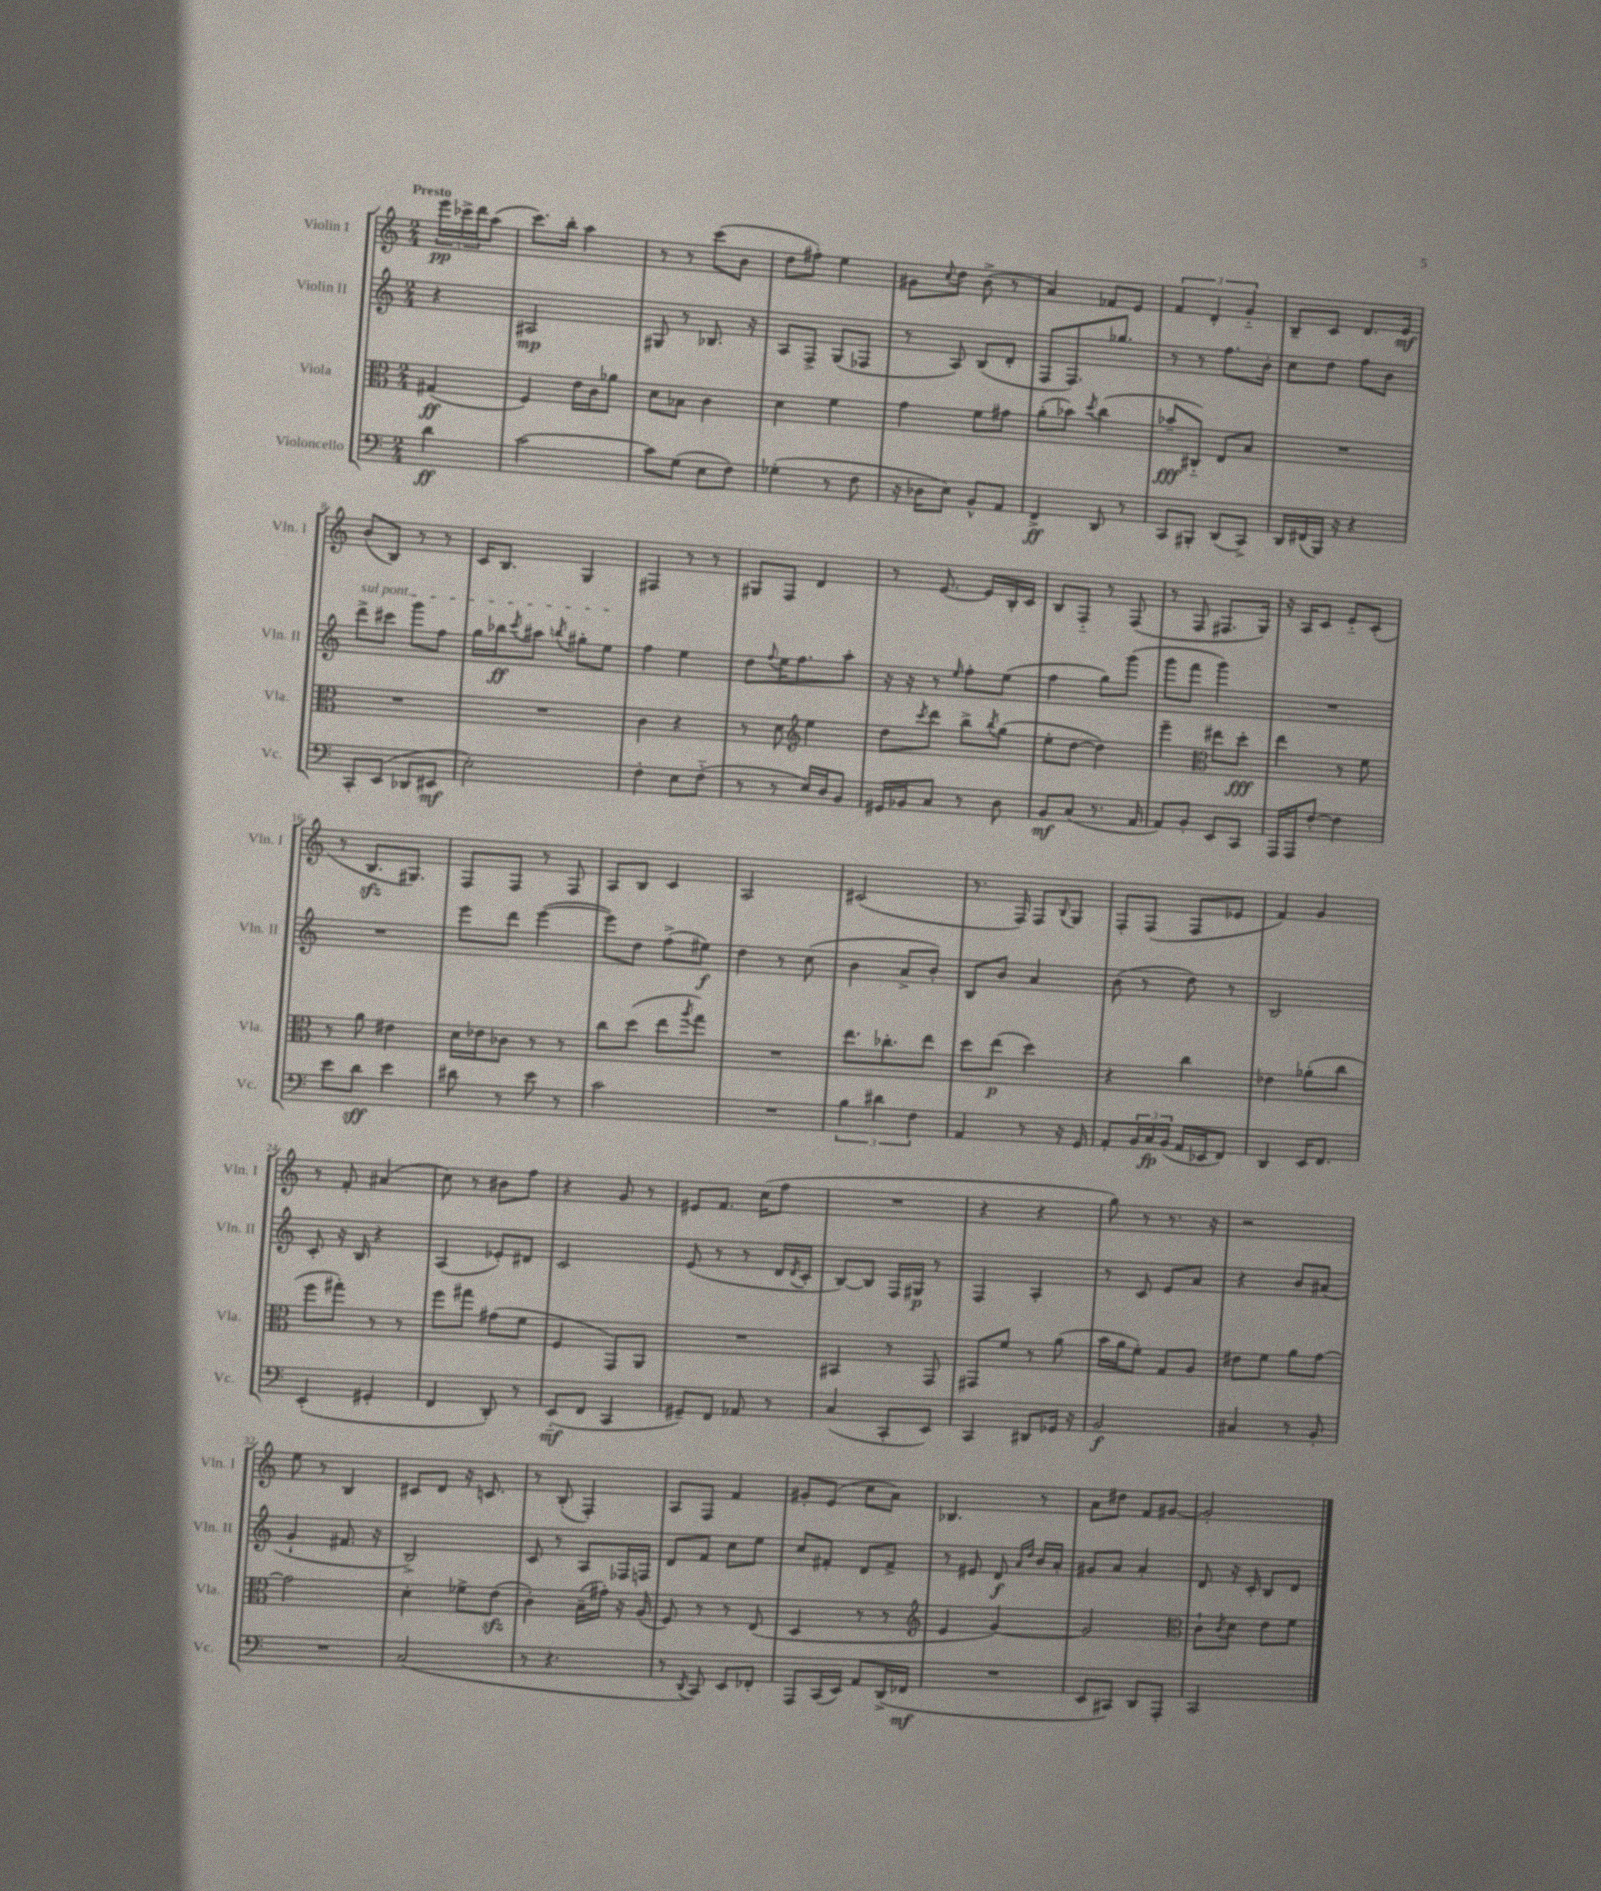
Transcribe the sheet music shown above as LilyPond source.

<<
\new StaffGroup <<
\new Staff = "s0" \with { instrumentName = "Violin I" shortInstrumentName = "Vln. I" } {
    \clef treble \key c \major \numericTimeSignature \time 2/4 \partial 4 \tempo "Presto"
    \tuplet 3/2 { e'''16\pp ces'''16-> d'''16 } a''8( |
    c'''8.) b''16-. a''4 |
    r8 r8 c'''8( b'8 |
    d''8 fis''8-.) e''4 |
    gis'8 \appoggiatura { c''8 } d''8 b'8->( r8 |
    a'4) fes'8 e'8 |
    \tuplet 3/2 { f'4 d'4-. g'4-_ } |
    b8-- c'8 d'8. e'16\mf |
    b'8( b8) r8 r8 |
    c'16 b8. g4 |
    fis4 r8 r8 |
    gis8 f8 d'4 |
    r8 e'8.~ e'16 b16-. c'16 |
    b8 f8-_ r8 f8( |
    r8 f8 fis8. g16) |
    r16 a16 c'8 e'8-_ c'8-.( |
    r8 b8.\sfz gis8.) |
    f8 f8 r8 f8 |
    a8 b8 c'4 |
    a2 |
    cis'2( |
    r8. f16) f8 \appoggiatura { b8 } g8 |
    f8-. f8( f8 ees'8 |
    f'4) g'4 |
    r8 f'8-. ais'4( |
    c''8) r8 bis'8 f''8 |
    r4 g'8 r8 |
    eis'8 f'8. c''16( f''8 |
    R2 |
    r4 r4 |
    g''8) r8 r8. r16 |
    r2 |
    e''8 r8 b4 |
    cis'8 d'8 r16 c'8. |
    r8 b8-.( f4-.) |
    a8 f8 f'4 |
    gis'8-. e'8( c''8 a'8) |
    bes4. r8 |
    a'8 dis''8 f'8 gis'8~ |
    gis'2-. \bar "|." |
}
\new Staff = "s1" \with { instrumentName = "Violin II" shortInstrumentName = "Vln. II" } {
    \clef treble \key c \major \numericTimeSignature \time 2/4 \partial 4
    r4 |
    ais2\mp |
    gis8 r8 bes8. r16 |
    a8 f8-> g8( fes8 |
    r8 a8) b8( d'8-. |
    f8 f8.) ges''8. |
    r8 r8 f''8. b'16-. |
    c''8 d''8 f''8 b'8 |
    \once \override TextSpanner.bound-details.left.text = \markup { \italic "sul pont." } d'''8->\startTextSpan cis'''8 g'''8 f''8 |
    g''16 bes''16\ff \acciaccatura { c'''8 } ais''8 \acciaccatura { b''8 } gis''8-. e''8\stopTextSpan |
    f''4 e''4 |
    d''8 \appoggiatura { f''8 } e''16 f''8. a''8-. |
    r16 r16 r8 \grace { e''16 } f''8-. e''8( |
    f''4 g''8) g'''8( |
    g'''8 f'''8 g'''4) |
    R2 |
    R2 |
    e'''8 d'''8 e'''4~( |
    e'''8) d''8 f''8->( eis''8\f) |
    d''4 r8 c''8( |
    b'4 a'8-> b'8-.) |
    b8 b'8 a'4 |
    b'8( r8 d''8) r8 |
    b2 |
    c'8-. r16 b16 r4 |
    a4( ees'8-.) dis'8 |
    c'2 |
    e'8( r8 r8 d'16 \acciaccatura { d'8 } c'16-. |
    b8~) b8 f16 gis16\p r8 |
    f4 a4-. |
    r8 c'8 e'8 a'8 |
    r4 b'8 ais'8( |
    g'4-! fis'8. r16 |
    b2->) |
    c'8 r8 a8 fes16 f16 |
    d'8 f'8 c''8 e''8 |
    c''8 fis'8-. d'8 fis'8-> |
    r8 eis'8 d'8\f \grace { a'16 d''16 } b'16 a'16-. |
    gis'8 a'8 a'4-. |
    d'8 r16 c'16-. b8 d'8 \bar "|." |
}
\new Staff = "s2" \with { instrumentName = "Viola" shortInstrumentName = "Vla." } {
    \clef alto \key c \major \numericTimeSignature \time 2/4 \partial 4
    gis4\ff( |
    f4) e'16 c'16 aes'8 |
    d'8 bes8 c'4 |
    d'4 f'4 |
    g'4 f'8 gis'8 |
    a'8-.( bes'8) \acciaccatura { d''8 } c''4( |
    bes'8--\fff cis8-_) e8 b8 |
    R2 |
    R2 |
    R2 |
    c'4 r4 |
    r8 d'8 \clef treble e''4 |
    d''8 \acciaccatura { c'''8 } d'''8 b''8-> \acciaccatura { b''8 } g''8( |
    e''8-. d''8~ d''4) |
    e'''4-- \clef alto eis''8 d''8-.\fff |
    e''4 r8 f'8 |
    r8 a'8 eis'4 |
    d'16 ees'16 ces'8 r8 r8 |
    c''8 d''8( e''8 \acciaccatura { a''8 } g''8) |
    R2 |
    e''8. ces''8.-. e''8 |
    d''8 e''8\p( d''4) |
    r4 c''4 |
    ees'4 aes'8-.( c''8 |
    f''8 gis''8-.) r8 r8 |
    f''8 gis''8 gis'8( f'8 |
    f4 g,8) a,8 |
    R2 |
    bis,4 r8 g,8 |
    gis,8 f'8 r8 a'8( |
    b'16 a'16 f'8-.) g8 a8 |
    eis'8 f'8 a'8 g'8~ |
    g'2 |
    d'4-. fes'8-> e'8\sfz( |
    c'4-.) b16--( gis'16-.) r16 a16( |
    f8) r8 r8 e8( |
    d4 r8 r8 |
    \clef treble e'4 g'4~) |
    g'2 |
    \clef alto c'8-! \acciaccatura { c'8 } d'8 e'8 f'8 \bar "|." |
}
\new Staff = "s3" \with { instrumentName = "Violoncello" shortInstrumentName = "Vc." } {
    \clef bass \key c \major \numericTimeSignature \time 2/4 \partial 4
    d'4\ff |
    c'2~ |
    c'8 g8( e8 f8) |
    ges4-.( r8 f8 |
    r16 des16 e8) b,8-^ a,8 |
    f,4->\ff d,8 r8 |
    c,8 bis,,8-. d,8( c,8->) |
    d,16 fis,16( b,,16) r16 r4 |
    c,8-. e,8( des,8 eis,8\mf |
    e2-.) |
    f4-. e8 f8-_( |
    r8 r8 e16) d16 b,8 |
    gis,16 bes,16 c8 r8 d8 |
    b,8\mf c8( r8. a,16 |
    a,8) b,8-. e,8 c,8 |
    a,,16 a,,16 f8~-. f4 |
    e'8 d'8\sff e'4 |
    dis'8 r8 e'8 r8 |
    c'2 |
    R2 |
    \tuplet 3/2 { b4 dis'4 f4 } |
    a,4 r8 r16 g,16 |
    a,8-. \tuplet 3/2 { b,16 c16\fp b,16( } a,16 ees,16 f,8) |
    d,4 e,16 f,8. |
    e,4-.( gis,4-. |
    f,4 d,8-.) r8 |
    e,8-_\mf( f,8 c,4 |
    gis,8--) f,8 aes,8 r8 |
    c4( c,8-. e,8) |
    c,4 dis,8 ges,16 r16 |
    b,2\f |
    cis4 r8 b,8-. |
    R2 |
    c2( |
    r8 r4. |
    r8 \acciaccatura { d,8 } c,8) e,8 fes,8-. |
    a,,8 c,16( e,16) a,8 d,16->( fes,16\mf |
    R2 |
    e,8 cis,8) d,8 a,,8-. |
    c,2 \bar "|." |
}
>>
>>
